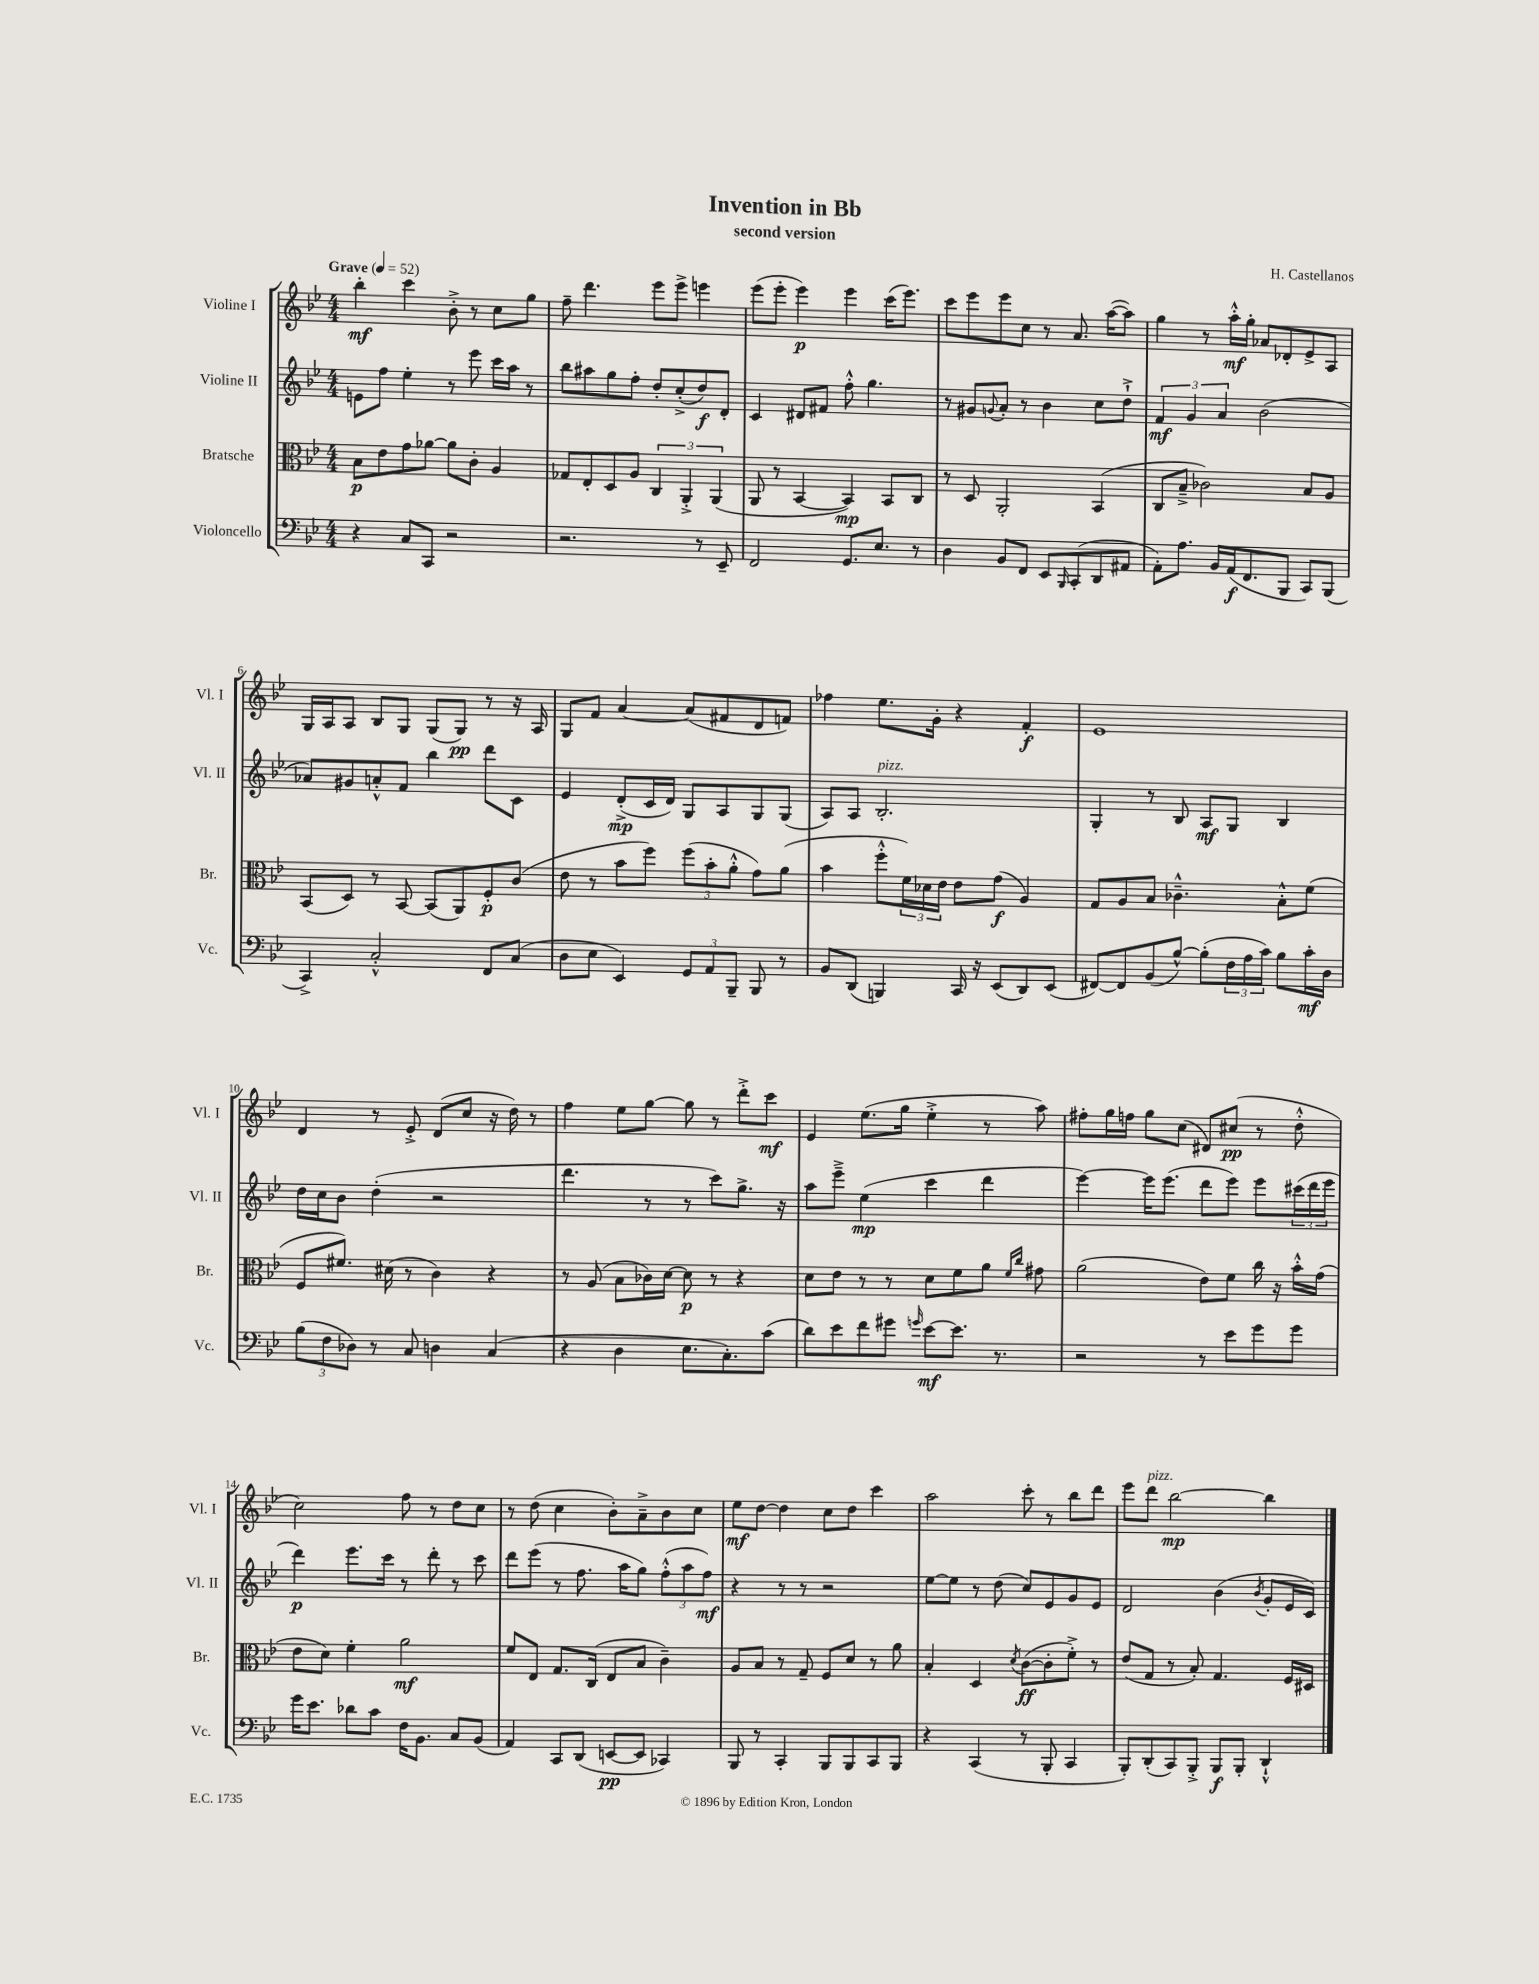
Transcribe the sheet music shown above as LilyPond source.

\header { title = "Invention in Bb" composer = "H. Castellanos" subtitle = "second version" }
<<
\new StaffGroup <<
\new Staff = "s0" \with { instrumentName = "Violine I" shortInstrumentName = "Vl. I" } {
    \clef treble \key bes \major \numericTimeSignature \time 4/4 \tempo "Grave" 4 = 52
    bes''4-.\mf c'''4 bes'8-.-> r8 c''8 g''8 |
    f''8-- d'''4. ees'''8 ees'''8-> e'''4 |
    ees'''8( ees'''8-. ees'''4\p) ees'''4 c'''16( ees'''8.) |
    c'''8 ees'''8 ees'''8 c''8 r8 a'8. a''16~( a''8) |
    g''4 r8 a''16-.-^\mf g''16-. aes'8 des'8-. ees'8-> a8 |
    g16 a16 a8 bes8 g8 g8( g8\pp) r8 r16 a16 |
    g8 f'8 a'4~ a'8( fis'8 d'8 f'8) |
    fes''4 ees''8. g'16-. r4 f'4-.\f |
    ees'1 |
    d'4 r8 ees'8-.-> d'8( c''8 r16 d''16) r8 |
    f''4 ees''8 g''8~ g''8 r8 d'''8-.-> c'''8\mf |
    ees'4 ees''8.( g''16 ees''4-.-> r8 a''8) |
    fis''8-. g''16 f''16 g''8 c''8( dis'8) cis''8\pp( r8 d''8-.-^ |
    c''2) f''8 r8 d''8 c''8 |
    r8 d''8( c''4 bes'8-.) a'8---> bes'8 c''8 |
    ees''8\mf d''8~ d''4 c''8 d''8 c'''4 |
    a''2 c'''8-. r8 bes''8 d'''8 |
    ees'''8 d'''8^\markup { \italic "pizz." } bes''2~\mp bes''4 \bar "|." |
}
\new Staff = "s1" \with { instrumentName = "Violine II" shortInstrumentName = "Vl. II" } {
    \clef treble \key bes \major \numericTimeSignature \time 4/4
    e'8 f''8 ees''4-. r8 ees'''8 c'''16 a''16 r8 |
    bes''8 ais''8 g''8 f''8-. d''8-. c''8-.->( d''8\f) d'8-. |
    c'4 dis'8 fis'8 f''8-.-^ g''4. |
    r8 gis'8 \appoggiatura { g'8 } a'8-. r8 bes'4 c''8 d''8-!-> |
    \tuplet 3/2 { f'4\mf g'4 a'4 } bes'2( |
    aes'8) gis'8 a'8-.-^ f'8 bes''4 d'''8 c'8 |
    ees'4 d'8-.->\mp( c'16 d'16) g8 a8 g8 g8( |
    a8) a8 bes2.-.^\markup { \italic "pizz." } |
    g4-. r8 bes8 a8\mf g8 bes4 |
    d''16 c''16 bes'8 d''4-.( r2 |
    d'''4. r8 r8 c'''8) g''8.-> r16 |
    a''8 ees'''8---> ees''4\mp( c'''4 d'''4 |
    ees'''4~) ees'''16 ees'''8.( d'''8 ees'''8) ees'''8 \tuplet 3/2 { cis'''16( d'''16 ees'''16 } |
    d'''4\p) ees'''8. c'''16 r8 d'''8-. r8 c'''8 |
    d'''8 ees'''8( r8 f''8. a''16 g''8) \tuplet 3/2 { f''8-.-^( a''8 f''8\mf) } |
    r4 r8 r8 r2 |
    ees''8~ ees''8 r8 d''8( c''8) ees'8 g'8 ees'8 |
    d'2 bes'4( \acciaccatura { bes'8 } g'8-. ees'16 c'16) \bar "|." |
}
\new Staff = "s2" \with { instrumentName = "Bratsche" shortInstrumentName = "Br." } {
    \clef alto \key bes \major \numericTimeSignature \time 4/4
    bes8\p ees'8 g'8 aes'8~ aes'8 c'8-. a4 |
    ges8 ees8-. d8 a8 \tuplet 3/2 { c4 a,4-.-> a,4( } |
    a,8 r8 bes,4~ bes,4\mp) bes,8 c8 |
    r8 d8 a,2-. bes,4( |
    c8 bes8---> ces'2) bes8 a8 |
    bes,8( d8) r8 bes,8~ bes,8( a,8) f8-.\p c'8( |
    ees'8 r8 bes'8 f''8) \tuplet 3/2 { f''8( bes'8-. a'8-.-^ } g'8) a'8( |
    bes'4 f''8-.-^ \tuplet 3/2 { f'16) des'16 ees'16 } ees'8 g'8\f( a4) |
    g8 a8 bes8 ces'4.---^ bes8-.-^ f'8( |
    f8 fis'8.) dis'16( r8 c'4) r4 |
    r8 a8( bes8 ces'16) d'16~ d'8\p r8 r4 |
    d'8 ees'8 r8 r8 d'8 f'8 a'8 \grace { f'16 c''16 } gis'8 |
    a'2( ees'8) f'8 c''16 r16 bes'16-.-^ g'16( |
    ees'8 d'8) f'4-. a'2\mf |
    f'8 ees8 g8. c16( ees8 bes8 c'4--) |
    a8 bes8 r8 g8-- f8 d'8 r8 a'8 |
    bes4-. d4 \acciaccatura { d'8 } c'8~\ff( c'8-. f'8-.->) r8 |
    ees'8( g8 r8 bes8-.) g4. f16 dis16 \bar "|." |
}
\new Staff = "s3" \with { instrumentName = "Violoncello" shortInstrumentName = "Vc." } {
    \clef bass \key bes \major \numericTimeSignature \time 4/4
    r4 c8 c,8 r2 |
    r2. r8 ees,8-- |
    f,2 g,8. ees8. r8 |
    d4 bes,8 f,8 ees,8 \grace { bes,,16 } c,8-.( d,8 ais,8 |
    a,8-.) a8. bes,16 a,16\f( f,8. bes,,8 c,8) bes,,8( |
    c,4->) c2-.-^ f,8 c8( |
    d8 ees8 ees,4) \tuplet 3/2 { g,8 a,8 bes,,8-- } bes,,8 r8 |
    bes,8 d,8( b,,4) c,16 r16 ees,8( d,8) ees,8( |
    fis,8~) fis,8 bes,8( bes8~-^) bes8-.( \tuplet 3/2 { f16 a16 c'16) } bes8 c'16-.\mf d16 |
    \tuplet 3/2 { bes8( f8 des8) } r8 c8 d4 c4( |
    r4 d4 ees8. c8.-.) c'8( |
    d'8) ees'8 f'8 gis'8 \grace { g'16 } ees'8~\mf ees'8. r8. |
    r2 r8 ees'8 g'8 g'8 |
    g'16 ees'8. des'8 c'8 f16 bes,8. c8 bes,8( |
    a,4) c,8 d,8( e,8~\pp e,8 ces,4) |
    bes,,8 r8 c,4-. bes,,8 bes,,8 c,8 bes,,8 |
    r4 c,4( r8 bes,,8-. c,4 |
    bes,,8-.) d,8-.( c,8) bes,,8-.-> bes,,8\f bes,,8-. d,4-!-^ \bar "|." |
}
>>
>>
